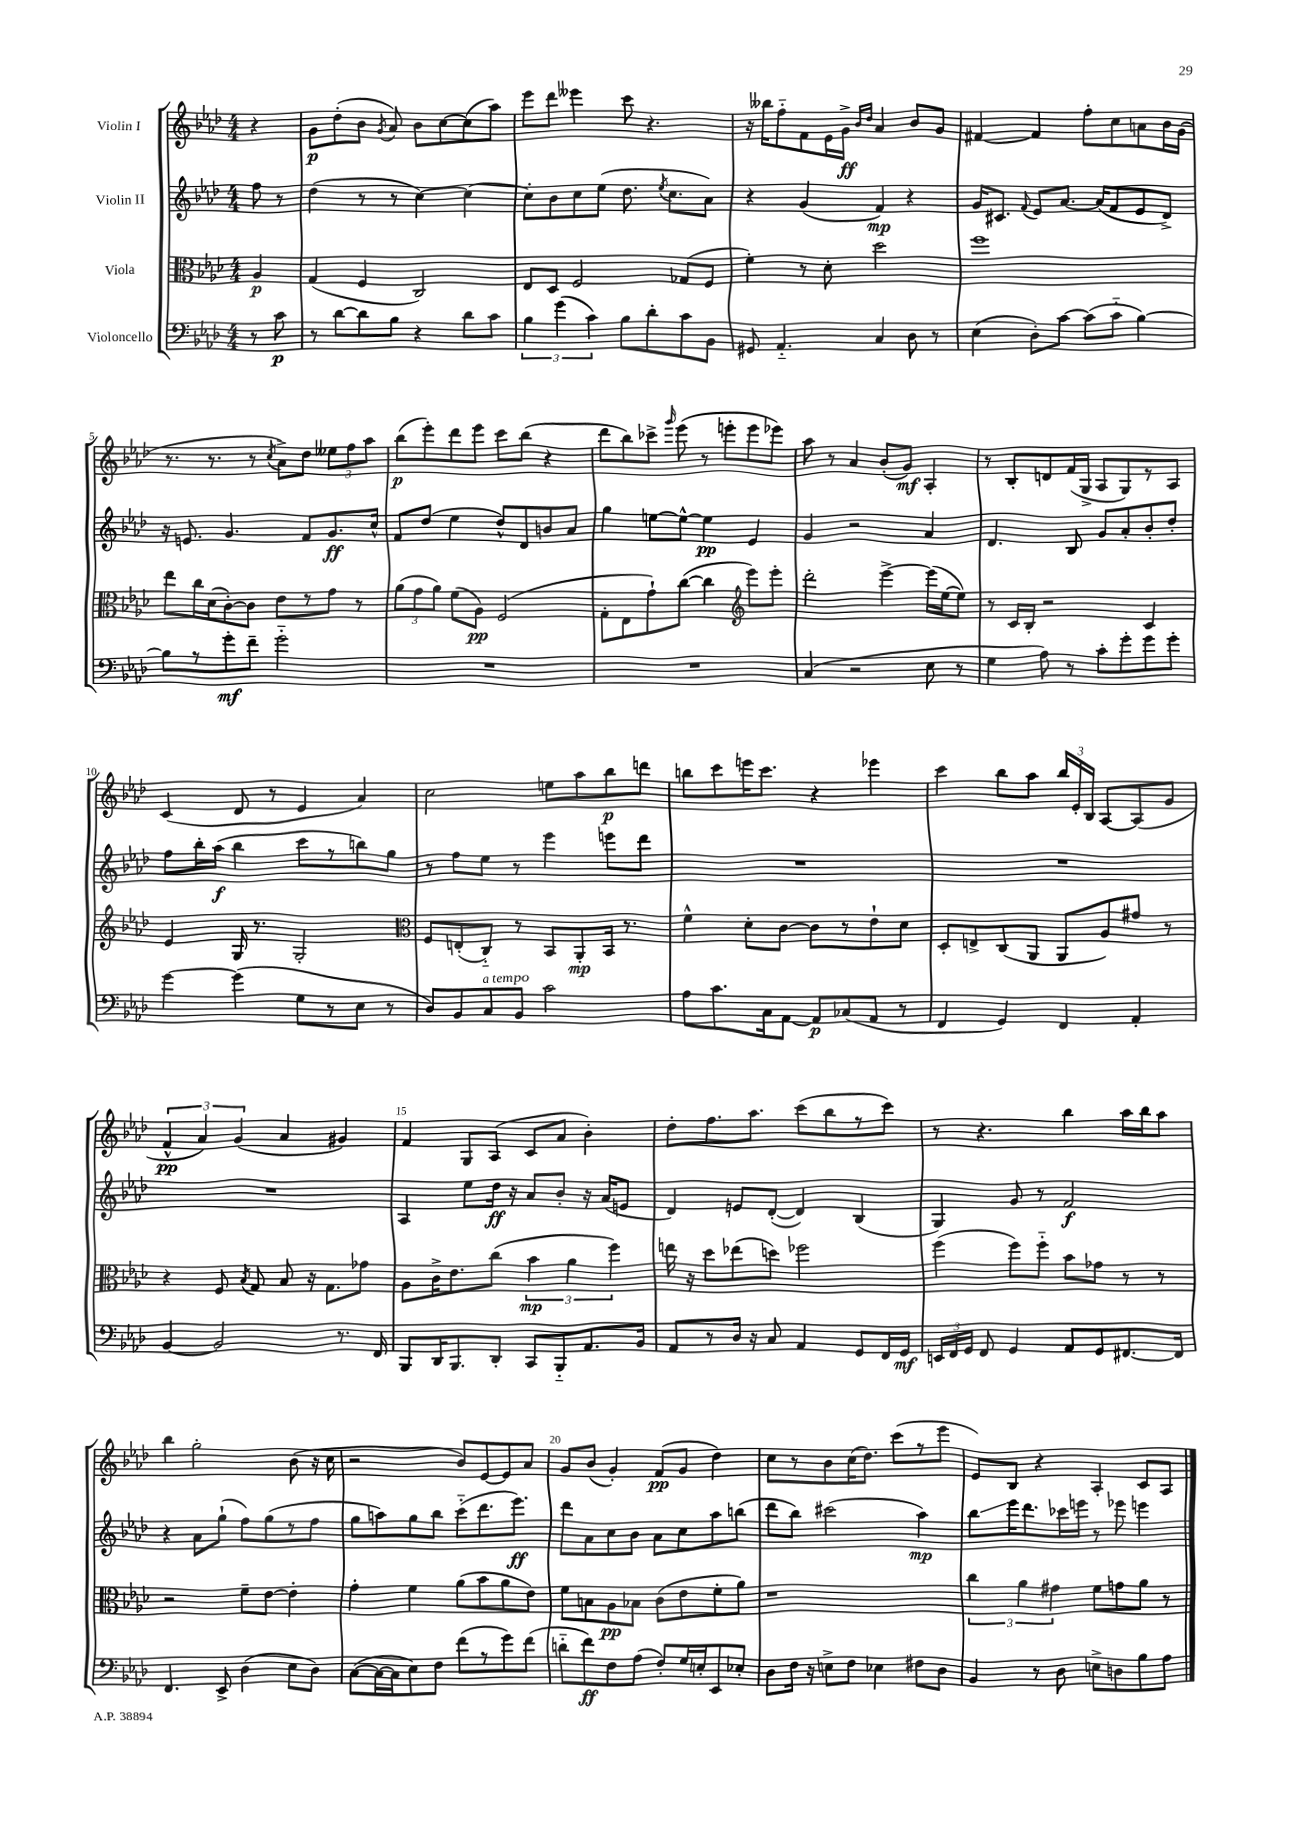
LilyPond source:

<<
\new StaffGroup <<
\new Staff = "s0" \with { instrumentName = "Violin I" } {
    \clef treble \key aes \major \numericTimeSignature \time 4/4 \partial 4
    \autoBeamOff r4 |
    g'8[\p des''8-.( bes'8] \acciaccatura { g'8 } aes'8) bes'8[ c''8~ c''8( aes''8]) |
    ees'''8[ des'''8] eeses'''4 c'''8 r4. |
    r16 beses''16[ f''8-_ f'8 ees'16 g'16]->\ff \grace { bes'16[ des''16] } aes'4 bes'8[ g'8] |
    fis'4~ fis'4 f''8[-. c''8 a'8 bes'16 g'16]( |
    r8. r8. r8 \acciaccatura { c''8 } aes'8[->) des''8] \tuplet 3/2 { eeses''8[ f''8 aes''8] } |
    bes''8[\p( ees'''8-.) des'''8 ees'''8] c'''8[ bes''8]( r4 |
    des'''8[ bes''8) ces'''8]-> \grace { g'''16 } ees'''8( r8 e'''8[-. e'''8 ees'''8]) |
    aes''8 r8 aes'4 bes'8[-.( g'8]\mf) aes4-. |
    r8 bes8[-. d'8 f'16( g16]-> aes8[ g8) r8 aes8] |
    c'4( des'8 r8 ees'4 aes'4) |
    c''2 e''8[ aes''8 bes''8\p d'''8] |
    b''8[ c'''8 e'''16 c'''8.] r4 ees'''4 |
    c'''4 bes''8[ aes''8] \tuplet 3/2 { bes''16[ ees'16-. bes16] } aes8[~ aes8( g'8] |
    \tuplet 3/2 { f'4-^\pp aes'4) g'4( } aes'4 gis'4) |
    f'4 g8[ aes8]( c'8[ aes'8] bes'4-.) |
    des''8[-. f''8. aes''8.] c'''8[( bes''8 r8 c'''8]) |
    r8 r4. bes''4 aes''16[ bes''16 aes''8] |
    bes''4 g''2-. bes'8( r16 c''16 |
    r2 bes'8[) ees'8~ ees'8 aes'8] |
    g'8[ bes'8]( g'4-.) f'8[\pp( g'8] des''4) |
    c''8[ r8 bes'8 c''16( des''8.]) c'''8[( r8 ees'''8] |
    ees'8[) bes8] r4 aes4-. c'8[ aes8] \bar "|." |
}
\new Staff = "s1" \with { instrumentName = "Violin II" } {
    \clef treble \key aes \major \numericTimeSignature \time 4/4 \partial 4
    \autoBeamOff f''8 r8 |
    des''4( r8 r8 c''4~) c''4~ |
    c''8[-. bes'8 c''8 ees''8]( des''8. \acciaccatura { ees''8 } c''8.[ aes'8]) |
    r4 g'4( f'4\mp) r4 |
    g'16[ cis'8.] \appoggiatura { f'8 } ees'8[ aes'8.]~ aes'16[( f'8 ees'8 des'8]->) |
    r16 e'8. g'4. f'8[ g'8.\ff c''16]-^ |
    f'8[ des''8]( ees''4 des''8[-^) des'8 b'8 aes'8] |
    g''4 e''8[~ e''8]~-^ e''4\pp ees'4 |
    g'4 r2 aes'4 |
    des'4. bes8 g'8[ aes'8-. bes'8-. des''8]-. |
    f''8[ bes''16-. aes''16]\f( bes''4 c'''8[ r8 b''8) g''8] |
    r8 f''8[ ees''8] r8 ees'''4 e'''8[ des'''8] |
    R1 |
    R1 |
    R1 |
    aes4 ees''8[ des''16]\ff r16 aes'8[ bes'8]-. r16 aes'16[( e'8] |
    des'4) e'8[ des'8]~-.( des'4) bes4( |
    g4) g'8 r8 f'2\f |
    r4 aes'8[ g''8]-!( f''8[) g''8( r8 f''8] |
    g''8[ a''8) g''8 bes''8] c'''8[-_( des'''8. ees'''8.]\ff) |
    des'''8[ aes'8 c''8 bes'8] aes'8[ c''8 aes''8 b''8]( |
    des'''8[ bes''8]) cis'''2( aes''4\mp) |
    bes''8[\glissando ees'''16 des'''8. ces'''16 e'''16] r8 ees'''8 e'''4 \bar "|." |
}
\new Staff = "s2" \with { instrumentName = "Viola" } {
    \clef alto \key aes \major \numericTimeSignature \time 4/4 \partial 4
    \autoBeamOff aes4\p |
    g4( f4 c2) |
    ees8[ des8] f2 ges8[( f8] |
    f'4-.) r8 des'8-. des''2 |
    f''1 |
    ees''8[ c''16 des'16( c'8~-.) c'8] ees'8[ r8 g'8] r8 |
    \tuplet 3/2 { aes'8[( g'8 aes'8]) } f'8[( aes8]\pp) f2( |
    g8[-. ees8 g'8-!) c''8]~( c''4 \clef treble ees'''8[) ees'''8]-. |
    des'''2-. ees'''4~-> ees'''16[( ees''16~ ees''8]) |
    r8 c'16[ bes16]-. r2 c'4 |
    ees'4 g16 r8. g2-. |
    \clef alto f8[ e8-.( c8]-_) r8 bes,8[ aes,8-.\mp bes,16] r8. |
    f'4-^ des'8[-. c'8]~ c'8[ r8 ees'8-! des'8] |
    des8[-. e8-> c8( aes,8] aes,8[ aes8) gis'8] r8 |
    r4 f8 \acciaccatura { bes8 } g8 bes8 r16 g8.[ ges'8] |
    aes8[ c'16-> ees'8. c''8]( \tuplet 3/2 { bes'4\mp aes'4 f''4) } |
    e''16 r16 des''8[ ees''8( d''8]) fes''2 |
    f''4( f''8[) f''8]-_ bes'8[ ges'8] r8 r8 |
    r2 f'8[-- ees'8]~ ees'4-. |
    g'4-. f'4 aes'8[( bes'8 aes'8 ees'8]) |
    f'8[ b8 aes8\pp bes8] c'8[( ees'8 f'8-. aes'8]) |
    r1 |
    \tuplet 3/2 { c''4 aes'4 gis'4 } f'8[ g'8 aes'8] r8 \bar "|." |
}
\new Staff = "s3" \with { instrumentName = "Violoncello" } {
    \clef bass \key aes \major \numericTimeSignature \time 4/4 \partial 4
    \autoBeamOff r8 c'8\p |
    r8 des'8[~ des'8 bes8] r4 des'8[ c'8] |
    \tuplet 3/2 { bes4 g'4( c'4) } bes8[ des'8-. c'8 bes,8] |
    gis,8 aes,4.-_ c4 des8 r8 |
    ees4( des8[-.) c'8]~ c'8[( c'8]-_ bes4~) |
    bes8[ r8 g'8-.\mf f'8]-- g'2-_ |
    R1 |
    R1 |
    c4( r2 ees8 r8 |
    g4 aes8) r8 c'8[-. g'8-. g'8 g'8]-. |
    g'4~ g'4( g8[ r8 ees8] r8 |
    des8[) bes,8 c8^\markup { \italic "a tempo" } bes,8] c'2 |
    aes8[ c'8. c16 aes,8]~ aes,8[\p ces8( aes,8] r8 |
    f,4 g,4) f,4 aes,4-. |
    bes,4~ bes,2 r8. f,16 |
    bes,,8[ des,16 bes,,8. des,8]-. c,8[ bes,,8-_ aes,8. bes,16] |
    aes,8[ r8 des16] r16 c8 aes,4 g,8[ f,16 g,16]\mf |
    \tuplet 3/2 { e,16[ f,16 g,16] } f,8 g,4 aes,8[ g,8 fis,8.~ fis,16] |
    f,4. ees,8-> des4( ees8[ des8]) |
    c8[~( c16~ c16 ees8) f8] f'8[( r8 g'8) f'8]( |
    d'8[-_ f'8\ff) f8 aes8]( f8[-.) g16 e16-. ees,8 ees8]-. |
    des8[ f16] r16 e8[-> f8] ees4 fis8[ des8] |
    bes,4 r8 des8 e8[-> d8 bes8 aes8] \bar "|." |
}
>>
>>
\layout { \context { \Score \override BarNumber.break-visibility = ##(#f #t #t) barNumberVisibility = #(every-nth-bar-number-visible 5) } }
